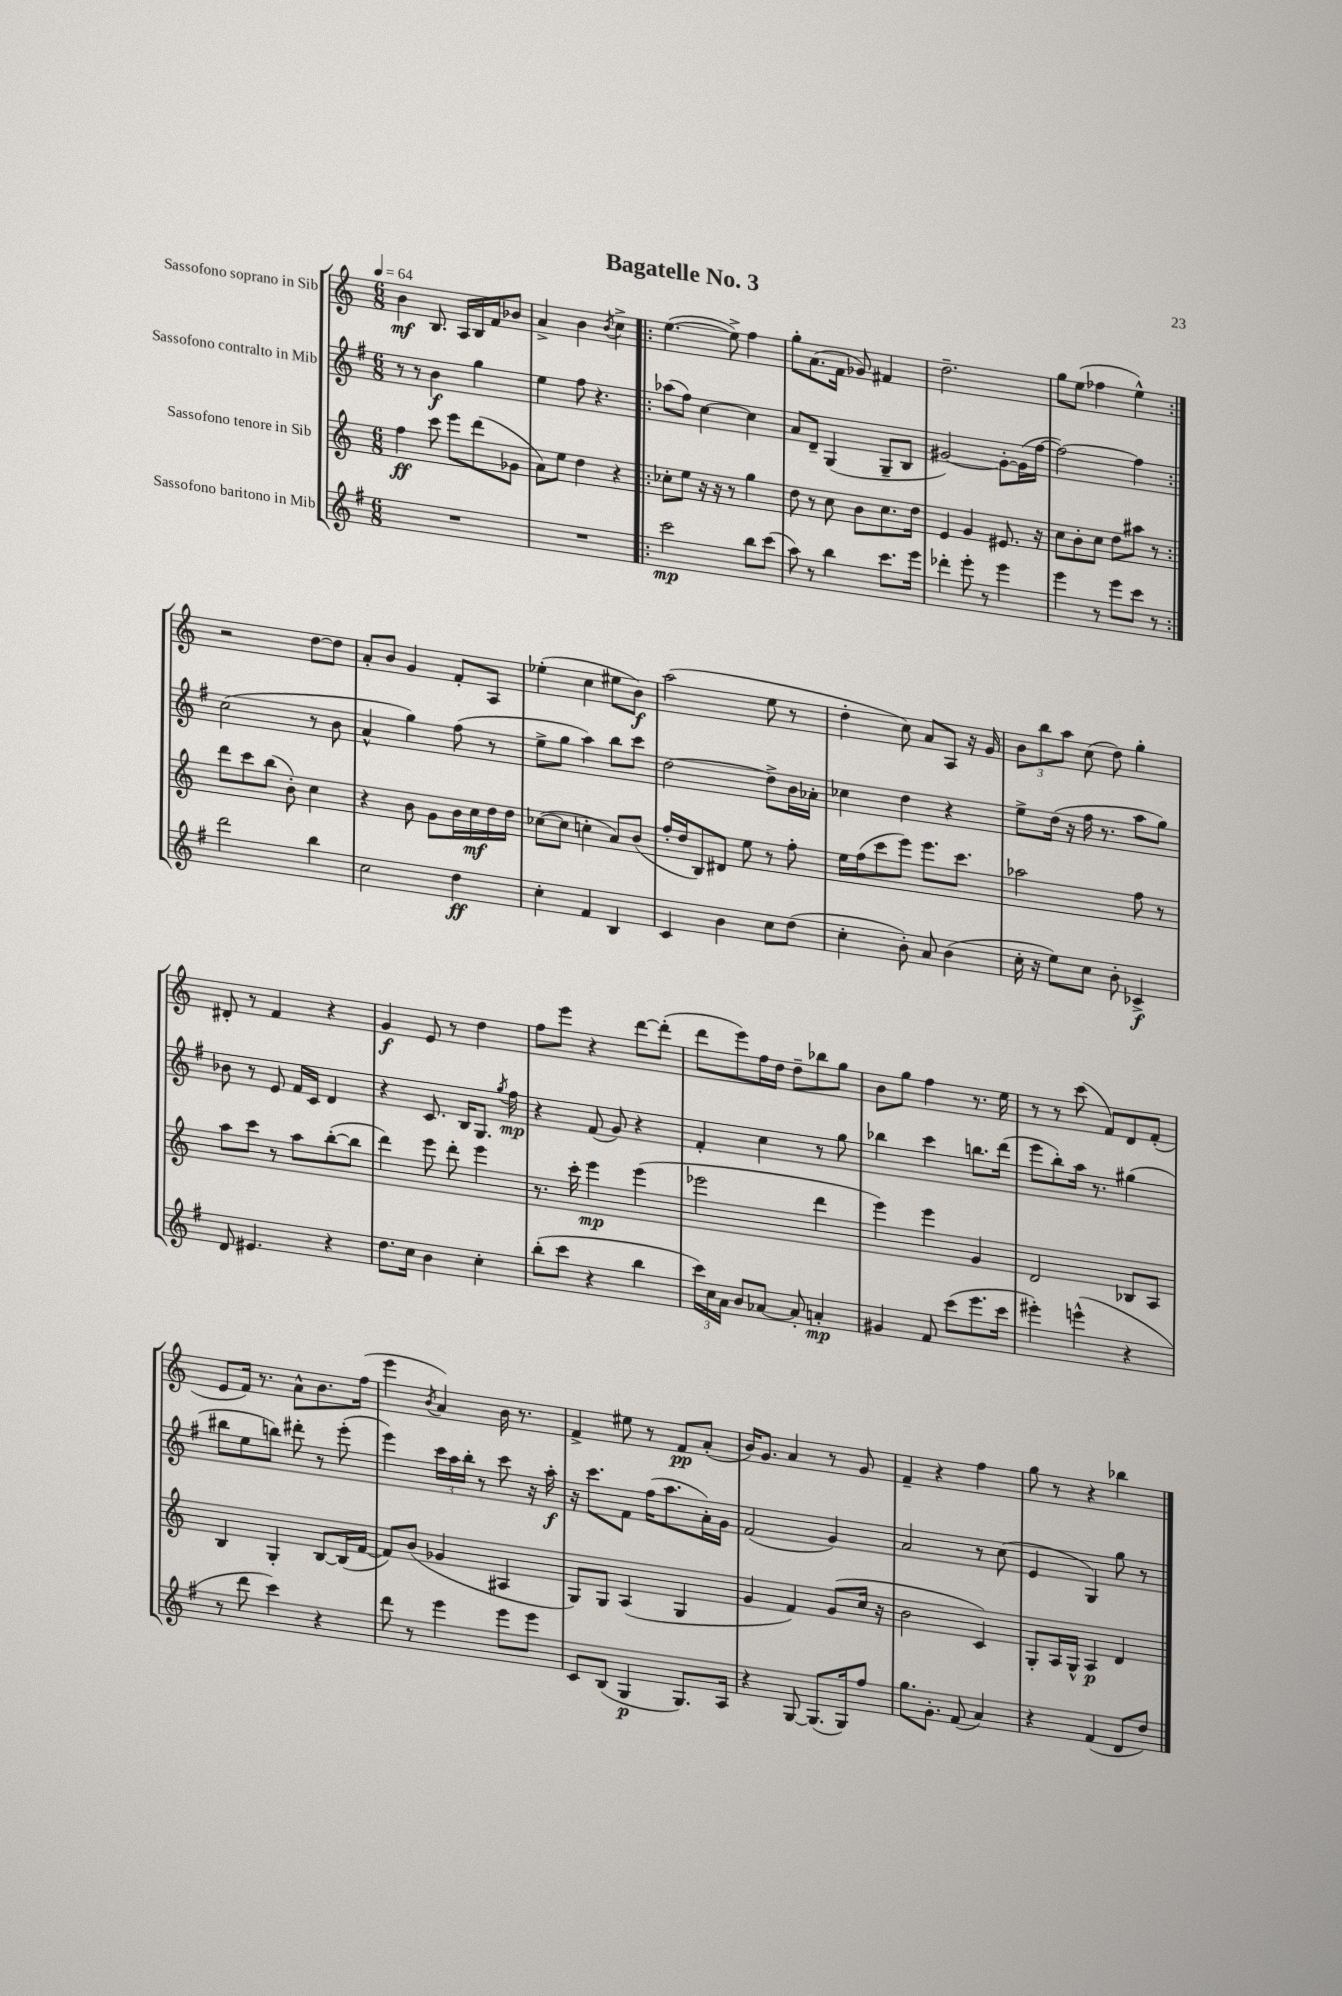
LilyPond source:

\header { title = "Bagatelle No. 3" }
<<
\new StaffGroup <<
\new Staff = "s0" \with { instrumentName = "Sassofono soprano in Sib" } {
    \clef treble \key c \major \numericTimeSignature \time 6/8 \tempo 4 = 64
    \autoBeamOff b'4\mf b8. a16[ b16 f'16 bes'8] |
    a'4-> b'4 \acciaccatura { b'8 } c''4-> |
    \repeat volta 2 { e''4.~( e''8->) f''4 |
    g''8[-. a'8.( f'16] ges'8) fis'4 |
    d''2.-- |
    g''8[ e''8]( fes''4 e''4-^) | }
    r2 d''8[~ d''8] |
    a'8[-. b'8] g'4 f'8[-. a8] |
    ees''4-.( c''4 eis''8[ b'8]\f) |
    a''2( e''8 r8 |
    d''4-. c''8) a'8[ a8] r16 g'16 |
    \tuplet 3/2 { b'8[ b''8 a''8] } c''8( d''8) g''4-. |
    dis'8-. r8 f'4 r4 |
    g'4\f e'8 r8 d''4 |
    f''8[ e'''8] r4 d'''8[~ d'''8]-.( |
    d'''8[ e'''8) f''16 d''16] d''8[-- bes''8 g''8] |
    b'8[ g''8] f''4 r8. e''16 |
    r8 r8 c'''8( f'8[) d'8 f'8]-.( |
    e'8[ f'16]) r8. a'8[-^ b'8. f''16]( |
    e'''4 \acciaccatura { b'8 } a'4) b'16 r8. |
    f'4-> eis''8 r8 f'8[\pp a'8]-.( |
    b'16[) g'8.] a'4 r8 g'8 |
    f'4-- r4 f''4 |
    g''8 r8 r4 bes''4 \bar "|." |
}
\new Staff = "s1" \with { instrumentName = "Sassofono contralto in Mib" } {
    \clef treble \key g \major \numericTimeSignature \time 6/8
    \autoBeamOff r8 r8 b'4\f g''4 |
    e''4 fis''8 r4. |
    \repeat volta 2 { aes''8[( fis''8]) c''4~ c''4 |
    a'8[ d'8]-- g4( g8[-- b8] |
    gis'2~) gis'8[~-. gis'16( fis''16]~ |
    fis''2~) fis''4 | }
    c''2( r8 b'8 |
    a'4-^ g''4) fis''8( r8 |
    e''8[-> g''8] a''4) b''8[ c'''8] |
    d''2~ d''8[-> b'16 aes'16]-. |
    ces''4 d''4 r4 |
    e''8[-> d''16]( r16 fis''16 r8. a''8[ g''8]) |
    bes'8 r8 e'8 fis'16[ c'16] d'4 |
    r4 c'8. b16[ g8.] \acciaccatura { g''8 } fis''16\mp |
    r4 fis'8( g'8) r4 |
    fis'4-. c''4 r8 g''8 |
    bes''4 c'''4 b''8.[ d'''16]( |
    e'''8[ b''8-.) a''16] r8. gis''4( |
    bis''8[ e''8 b''8]) dis'''8-. r8 e'''8-.( |
    e'''4) \tuplet 3/2 { c'''16[ a''16 b''16]-. } r8 c'''8 r16 a''16-.\f |
    r16 c'''8.[ fis'8] fis''16[( a''8. a'16-.) g'16] |
    fis'2( g'4) |
    a'2 r8 c''8( |
    e'4 g4) g''8 r8 \bar "|." |
}
\new Staff = "s2" \with { instrumentName = "Sassofono tenore in Sib" } {
    \clef treble \key c \major \numericTimeSignature \time 6/8
    \autoBeamOff f''4\ff c'''8 e'''8[ d'''8( ges'8] |
    a'8[) e''8] d''4 r4 |
    \repeat volta 2 { ces''8[-. e''8] r16 r16 r8 g''4 |
    d''8 r8 c''8 b'8[ c''8. d''16] |
    e'4 g'4 eis'8. r16 |
    c''8[ b'8-. c''8] d''8[ ais''8] r8 | }
    d'''8[ c'''8 b''8]( b'8-.) c''4 |
    r4 b'8 g'8[ b'16 c''16\mf d''16 d''16] |
    ces''8[~( ces''8] c''4-. a'8[) b'8]( |
    f''16[-. d''16 b8) dis'8] e''8 r8 f''8-. |
    e''16[ f''16( c'''8 e'''8]) e'''8.[ c'''8.] |
    aes''2 f''8 r8 |
    a''8[ c'''8] r8 a''8[ b''8~-.( b''8] |
    d'''4) e'''8 d'''8-. e'''4 |
    r8. c'''16-. e'''4\mp e'''4( |
    ees'''2 d'''4 |
    e'''4) e'''4 g'4 |
    d'2 bes8[ a8] |
    b4 g4-. b8[~ b16( f'16]~ |
    f'8[) b'8]( ges'4 ais4 |
    g8[) g8] a4( g4 |
    g'4 f'4) g'8[( c''16] r16 |
    b'2 c'4) |
    g8[-. a16 g16]-^ a4\p d'4 \bar "|." |
}
\new Staff = "s3" \with { instrumentName = "Sassofono baritono in Mib" } {
    \clef treble \key g \major \numericTimeSignature \time 6/8
    \autoBeamOff R2. |
    R2. |
    \repeat volta 2 { c'''2\mp b''8[ c'''8]( |
    a''8) r8 b''4 c'''8.[ e'''16] |
    des'''4-. e'''8-. r8 e'''4 |
    e'''4 r8 e'''8[ c'''8] r8 | }
    d'''2 b''4 |
    c''2 d''4\ff |
    c''4-. fis'4 b4 |
    c'4 b'4 c''8[ d''8]( |
    c''4-. b'8-.) a'8 b'4( |
    c''16-. r16 e''8[) c''8] b'8-. ces'4->\f |
    d'8 eis'4. r4 |
    d''8.[ c''16] b'4 c''4-. |
    b''8[-.( c'''8] r4 b''4 |
    \tuplet 3/2 { c'''16[) c''16 a'16] } b'8[ aes'8]~ aes'8-. a'4-.\mp |
    gis'4 fis'8 c'''8[( e'''8. c'''16] |
    eis'''4-.) e'''4-^( r4 |
    r8 d'''8 c'''4) r4 |
    d'''8 r8 e'''4 e'''8[ e'''8] |
    c'8[ b8]( g4\p g8.[) a16] |
    r4 g8~ g8.[( g16) fis''8] |
    g''8.[ g'8.]-. fis'8( a'4) |
    r4 fis'4( d'8[ d''8]) \bar "|." |
}
>>
>>
\layout { \context { \Score \remove "Bar_number_engraver" } }
